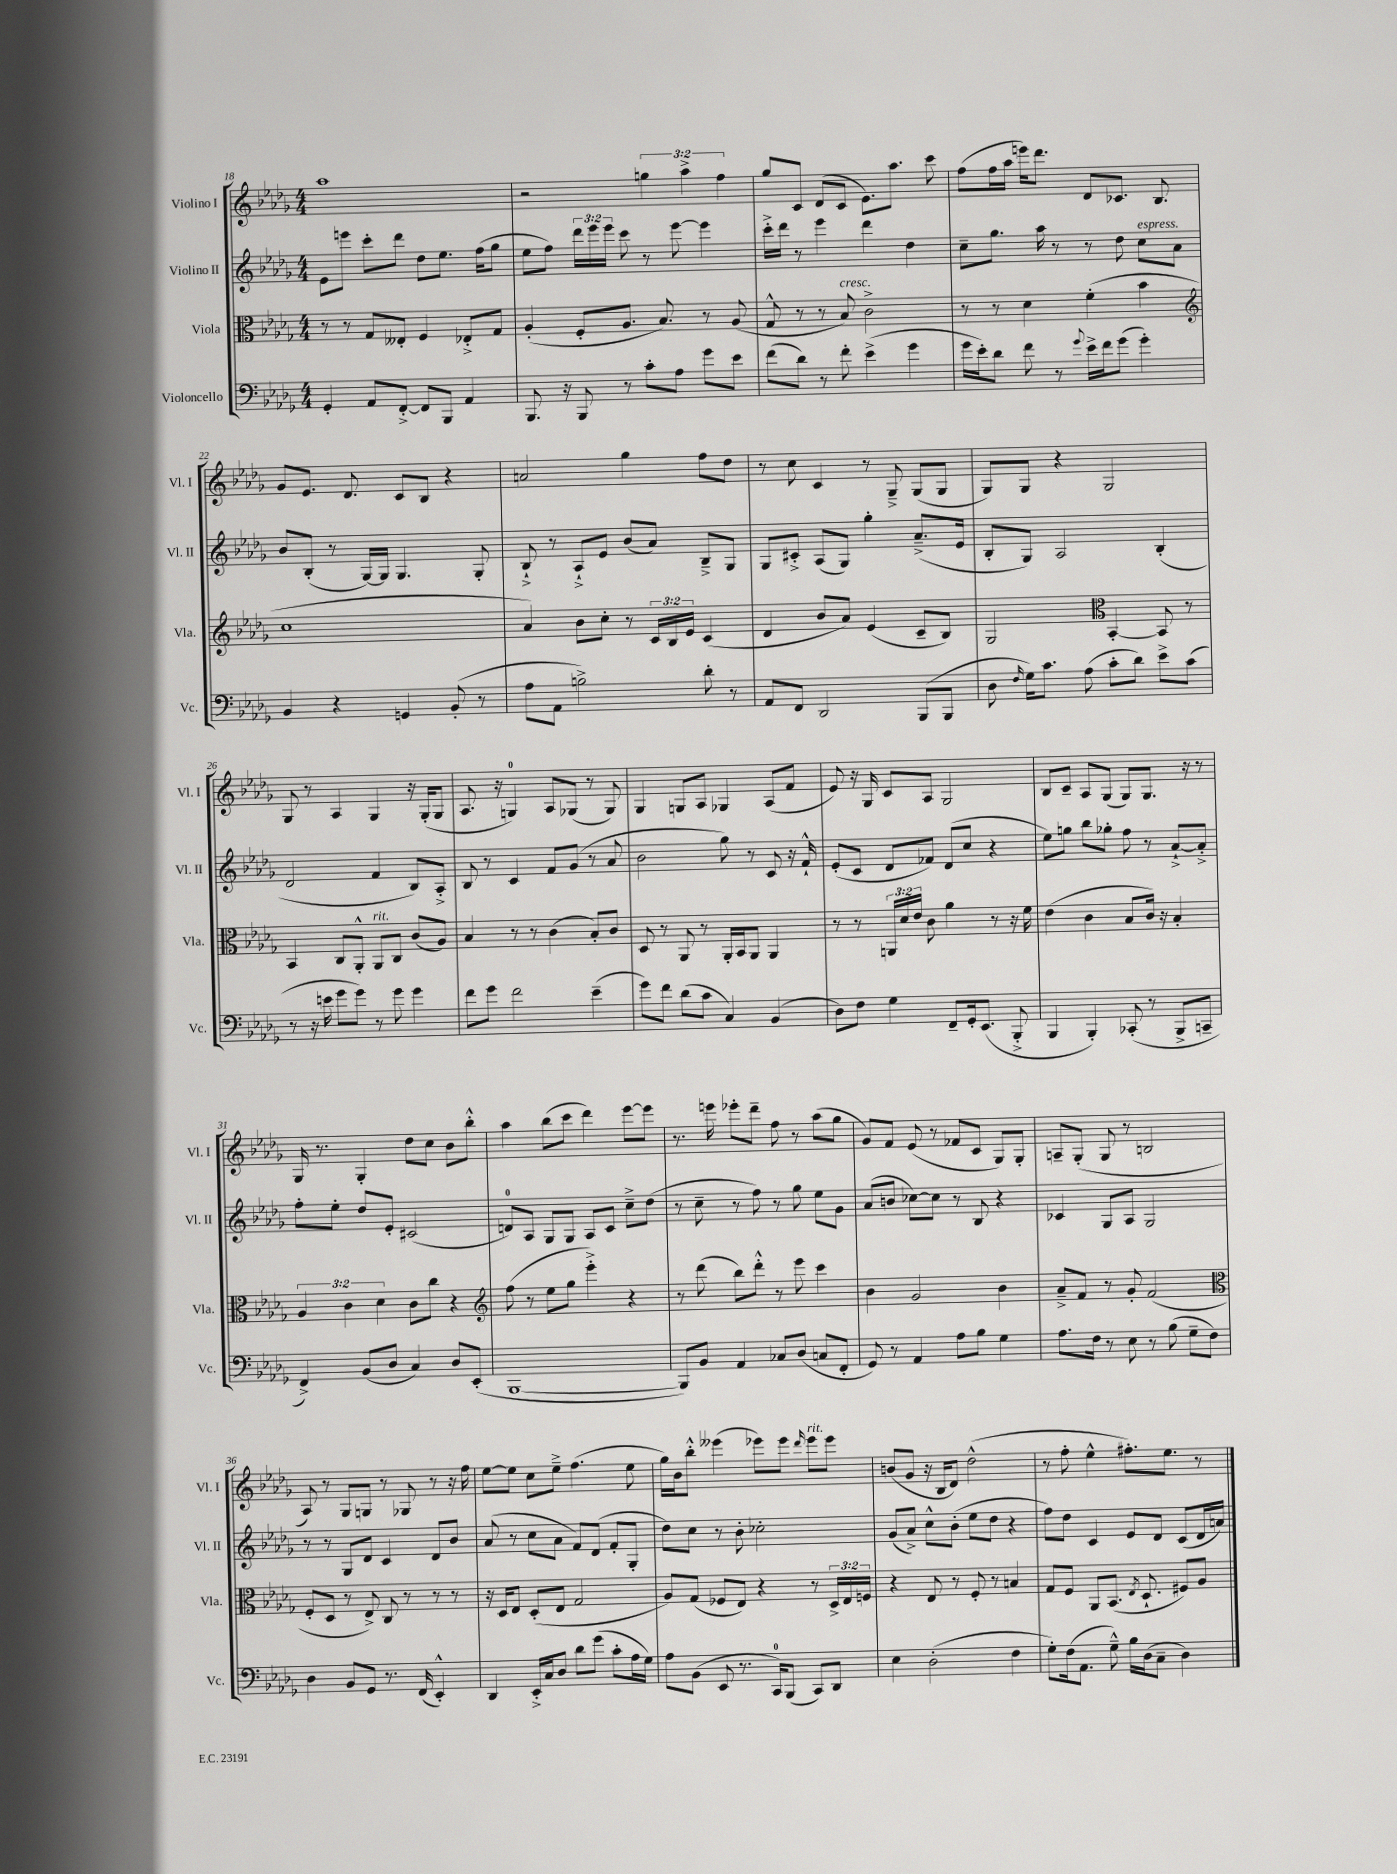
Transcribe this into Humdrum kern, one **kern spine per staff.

**kern	**kern	**kern	**kern
*part4	*part3	*part2	*part1
*staff4	*staff3	*staff2	*staff1
*I"Violoncello	*I"Viola	*I"Violino II	*I"Violino I
*I'Vc.	*I'Vla.	*I'Vl. II	*I'Vl. I
*clefF4	*clefC3	*clefG2	*clefG2
*k[b-e-a-d-g-]	*k[b-e-a-d-g-]	*k[b-e-a-d-g-]	*k[b-e-a-d-g-]
*M4/4	*M4/4	*M4/4	*M4/4
=18	=18	=18	=18
4GG-'/	8r	8e-\L	1aa-
.	8r	8eeen\J	.
8AA-/L	8G-/L	8ccc'\L	.
[8FF'^/J	8E--X'/J	8ddd-\J	.
8FF/L]	4F/	8dd-\L	.
8BBB-/J	.	8.ee-\J	.
4AA-/	8E-X'^/L	.	.
.	.	(16ff\KL	.
.	8G-/J	8gg-\J	.
=19	=19	=19	=19
8.BBB-/	(4A-'/	8ee-\L	2r
.	.	8ff\J)	.
16r	.	.	.
8BBB-/	8F'/L	24ddd-\LL	.
.	.	24eee-\	.
.	.	24eee-\JJ	.
8r	8.A-/J	8ccc\	.
8c'\L	.	8r	6ggn\
.	8.B-/)	.	.
8A-\J	.	[8eee-\	.
.	.	.	6aa-^\
8g-\L	8r	4eee-\]	.
.	.	.	6ff\
8e-\J	(8A-/	.	.
=20	=20	=20	=20
(8f\L	8G-^^/	16ccc'^\LL	8gg-/L
.	.	16ddd-\JJ	.
8d-\J)	8r	8r	8c/J
8r	8r	4eee-\	(8d-/L
!	!LO:TX:a:i:t=cresc.	!	!
8f'\	8B-/)	.	8c/J
(4e-^\	2c^\	4ddd-\	8.e-\L)
.	.	.	8.aa-\J
4g-\	.	4dd-\	.
.	.	.	8ccc\
=21	=21	=21	=21
16g-\LL	8r	8cc~\L	(8ff\L
16e-'\J)	.	.	.
8d-\J	8r	8.gg-\J	16ff\L
.	.	.	16aa-\JJ
8f\	4d-\	.	16eeen\KL)
.	.	16aa-\	8.ddd-\J
8r	.	8r	.
8qqg-/	.	.	.
16e-^\LL	(4f'\	8r	8d-/L
16f\J	.	.	.
(8g-\J	.	8dd-\	8.c-X/J
!	!	!LO:TX:a:i:t=espress.	!
4g-'\)	4b-\	8cc\L	.
.	.	.	8.B-/
.	.	8a-\J	.
!!LO:LB:g=z
=22	=22	=22	=22
*	*clefG2	*	*
4BB-/	1cc	8b-/L	8g-/L
.	.	(8B-'/J	8.e-/J
4r	.	8r	.
.	.	.	8.d-/
.	.	[16G-/LL)	.
.	.	16G-/JJ]	.
4GGn/	.	4.G-/	8c/L
.	.	.	8B-/J
(8BB-'/	.	.	4r
8r	.	8G-'/	.
=23	=23	=23	=23
8A-\L	4a-/)	8B-`^/	2an/
8AA-\J	.	8r	.
2Bn^\)	8b-\L	8A-`^/L	.
.	8cc'\J	8e-/J	.
.	8r	(8b-/L	4gg-\
.	24c/LL	8a-/J)	.
.	24B-/	.	.
.	24e-/JJ	.	.
8d-'\	(4c/	8B-~^/L	8ff\L
8r	.	8G-/J	8dd-\J
=24	=24	=24	=24
8AA-/L	4d-/	8G-/L	8r
8FF/J	.	8c#X'^/J	8cc\
2DD-/	8b-/L	(8A-/L	4c/
.	8a-/J)	8G-/J)	.
.	(4e-/	4gg-'\	8r
.	.	.	8G-~^/
(8BBB-/L	8c~/L	(8.a-~^/L	(8G-/L
8BBB-/J	8B-/J)	.	8G-/J
.	.	16e-/Jk	.
=25	=25	=25	=25
8D-\	2G-/	8B-'/L	8G-/L)
16qqF/	.	.	.
16G-\KL)	.	8G-/J)	8G-/J
8.c\J	.	.	.
.	.	2A-/	4r
(8A-\	.	.	.
*	*clefC3	*	*
8c'\L	[4BB-'/	.	2G-/
8d-\J)	.	.	.
8e-^\L	8BB-/]	(4B-'/	.
(8c\J	8r	.	.
!!LO:LB:g=z
=26	=26	=26	=26
8r	4BB-/	2d-/	8G-/
16r	.	.	8r
16en\	.	.	.
8g-\L	8C/L	.	4A-/
8g-\J)	8AA-'^^/J	.	.
!	!LO:TX:a:i:t=rit.	!	!
8r	8AA-/L	4f/	4G-/
8g-\	8C/J	.	.
4g-\	(8c/L	8B-/L)	16r
.	.	.	(16G-'/KL
.	8A-/J)	8A-'^/J	8G-/J
=27	=27	=27	=27
8f\L	4B-/	8B-/	8.A-/
8g-\J	.	8r	.
.	.	.	16r
2f\	8r	4c/	4Gn/)
.	8r	.	.
.	(4c\	8f/L	8A-/L
.	.	(8g-/J	(8G-X/J
(4e-~\	8B-'/L)	8r	8r
.	8c/J	8a-/	8G-/)
=28	=28	=28	=28
8g-\L)	8D-/	2b-\	4G-/
8f\J	8r	.	.
(8d-\L	8AA-/	.	8Gn/L
8c\J	8r	.	8A-/J
4C/)	16AA-'/LL	8gg-\)	4G-X/
.	16BB-/J	.	.
.	8AA-/J	8r	.
(4BB-/	4AA-/	8c/	(8A-/L
.	.	16r	8f/J
.	.	16f`^^/	.
=29	=29	=29	=29
8D-\L)	8r	(8e-'/L	8e-/)
8F\J	8r	8c/J	16r
.	.	.	16G-/
4G-\	24AAn/LL	8d-/L	8c/L
.	24d-/	.	.
.	24e-/JJ	.	.
.	8c\	8f-X/J)	8A-/J
8FF~/L	4a-\	(8d-/L	2G-/
16GG-'/k	.	8cc/J	.
(8.EE-/J	.	.	.
.	8r	4r	.
8BBB-'^/	16r	.	.
.	16f\	.	.
=30	=30	=30	=30
4BBB-/	(4e-\	8ee-\L)	8B-/L
.	.	8ggn\J	8c~/J
4BBB-'/)	4c\	8bb-\L	8A-/L
.	.	8gg-X'\J	(8G-/J
(8CC-X'/	8B-/L	8ff\	8G-/L)
8r	16c/Jk)	8r	8.G-/J
.	16r	.	.
8BBB-^/L	4B-'/	[8a-`^/L	.
.	.	.	16r
8CCn~/J	.	8a-'^/J]	8r
!!LO:LB:g=z
=31	=31	=31	=31
4FF^/)	6A-/	8ff'\L	16G-/
.	.	.	8.r
.	.	8ee-'\J	.
.	6c\	.	.
(8BB-/L	.	8dd-/L	4G-'/
.	6d-\	.	.
8D-/J	.	8e-'/J	.
4C/)	8c\L	(2c#X/	8dd-\L
.	8cc\J	.	8cc\J
8D-/L	4r	.	8b-\L
(8EE-'/J	.	.	8bb-'^^\J
=32	=32	=32	=32
*	*clefG2	*	*
[1BBB-	(8ff\	8dn/L)	4aa-\
.	8r	8A-/J	.
.	8ee-\L	8G-/L	(8bb-\L
.	8gg-\J	8G-/J	8ccc\J
.	4eee-'^\)	8A-/L	4ddd-\)
.	.	8c/J	.
.	4r	8cc~^\L	[8eee-\L
.	.	(8dd-\J	8eee-\J]
=33	=33	=33	=33
8BBB-/L])	8r	8r	8.r
8BB-/J	(8ddd-\	8cc~\	.
.	.	.	16eeen\
4AA-/	8bb-\L)	8r	8eee-X'\L
.	8ddd-'^^\J	8ff\)	8ddd-~\J
8C-X/L	8r	8r	8ff\
(8D-/J	8eee-\	8gg-\	8r
8Cn/L	4ccc\	8ee-\L	(8aa-\L
8FF'/J	.	8g-\J	8gg-\J
=34	=34	=34	=34
8GG-/)	4b-\	(8a-/L	8g-/L)
8r	.	8bn/J	8f/J
4AA-/	2g-/	[8cc-X\L)	(8e-/
.	.	8cc-\J]	8r
8A-\L	.	8r	8f-X/L
8B-\J	.	8B-/	8c/J
4G-\	4b-\	4r	8G-/L)
.	.	.	8G-'/J
=35	=35	=35	=35
8.A-\L	8a-~^/L	4c-X/	8An~/L
.	8f/J	.	(8G-'/J
16F\Jk	.	.	.
8r	8r	8G-/L	8G-/
8E-\	8g-'/	8A-/J	8r
8r	(2f/	2G-/	2Bn/
(8B-\	.	.	.
8G-~\L	.	.	.
8F\J)	.	.	.
!!LO:LB:g=z
=36	=36	=36	=36
*	*clefC3	*	*
4D-\	8F'/L	8r	8A-/)
.	8D-/J	8r	8r
8BB-/L	8r	8G-/L	8G-/L
8GG-/J	8E-^/)	8d-/J	8Gn/J
8.r	8C/	4c/	8r
.	8r	.	8G-X/
(16FF/	.	.	.
4EE-'^^/)	8r	8d-/L	8r
.	8r	8b-/J	16r
.	.	.	16ff\
=37	=37	=37	=37
4DD-/	16r	(8a-/	[8ee-\L
.	16D-/KL	.	.
.	8E-/J	8r	8ee-\J]
16EE-'^/LL	(8D-'/L	8cc\L	8cc\L
16C/J	.	.	.
8D-/J	8E-/J	8a-\J	8ee-~^\J
8d-\L	2G-/	8f/L)	(4.ff\
(8g-\J	.	(8d-/J	.
8c'\L	.	8f'/L	.
16A-\L	.	8G-'/J	8ee-\
16G-\JJ)	.	.	.
=38	=38	=38	=38
8A-\L	8A-/L)	8dd-\L)	16gg-\LL)
.	.	.	16b-\J
(8BB-\J	(8G-/J	8cc\J	8bb-'^^\J
8EE-/	8F-X/L	8r	(4eee--X\
8.r	8E-/J)	8b-'\	.
.	4r	2cc-X'\	8eee-X\L)
16CC/KL)	.	.	.
(8BBB-/J	.	.	8eee-\J
.	.	.	16qqddd-/
!	!	!	!LO:TX:a:i:t=rit.
8CC/L)	8r	.	8eee-\L
8DD-/J	24D-^/LL	.	8eee-\J
.	24E-/	.	.
.	24Fn/JJ	.	.
=39	=39	=39	=39
4E-\	4r	(8g-/L	(8bn/L
.	.	8a-^/J)	8g-/J
(2D-'\	8E-/	8cc^^\L	16r
.	.	.	16B-/KL
.	8r	(8b-'\J	8d-/J)
.	8F'/	8ee-\L	(2dd-^^\
.	8r	8dd-\J	.
4F\	4Bn/	4r	.
=40	=40	=40	=40
8G-'\L)	8G-/L	8ff\L)	8r
(16F\k	8F/J	8dd-\J	8ff'\
8.AA-\J	.	.	.
.	8AA-/L	4c/	4ee-^^\
8G-~^^\)	(8.BB-/J	.	.
16B-\LL	.	8e-/L	8.ff#X'\L)
.	8qE-/	.	.
(16D-\J	8.D-`/	.	.
8C~\J	.	8d-/J	.
.	.	.	8.ee-\J
4D-\)	8F#X/L)	(8c/L	.
.	8A-/J	16d-/L	8r
.	.	16an/JJ)	.
==	==	==	==
*-	*-	*-	*-
